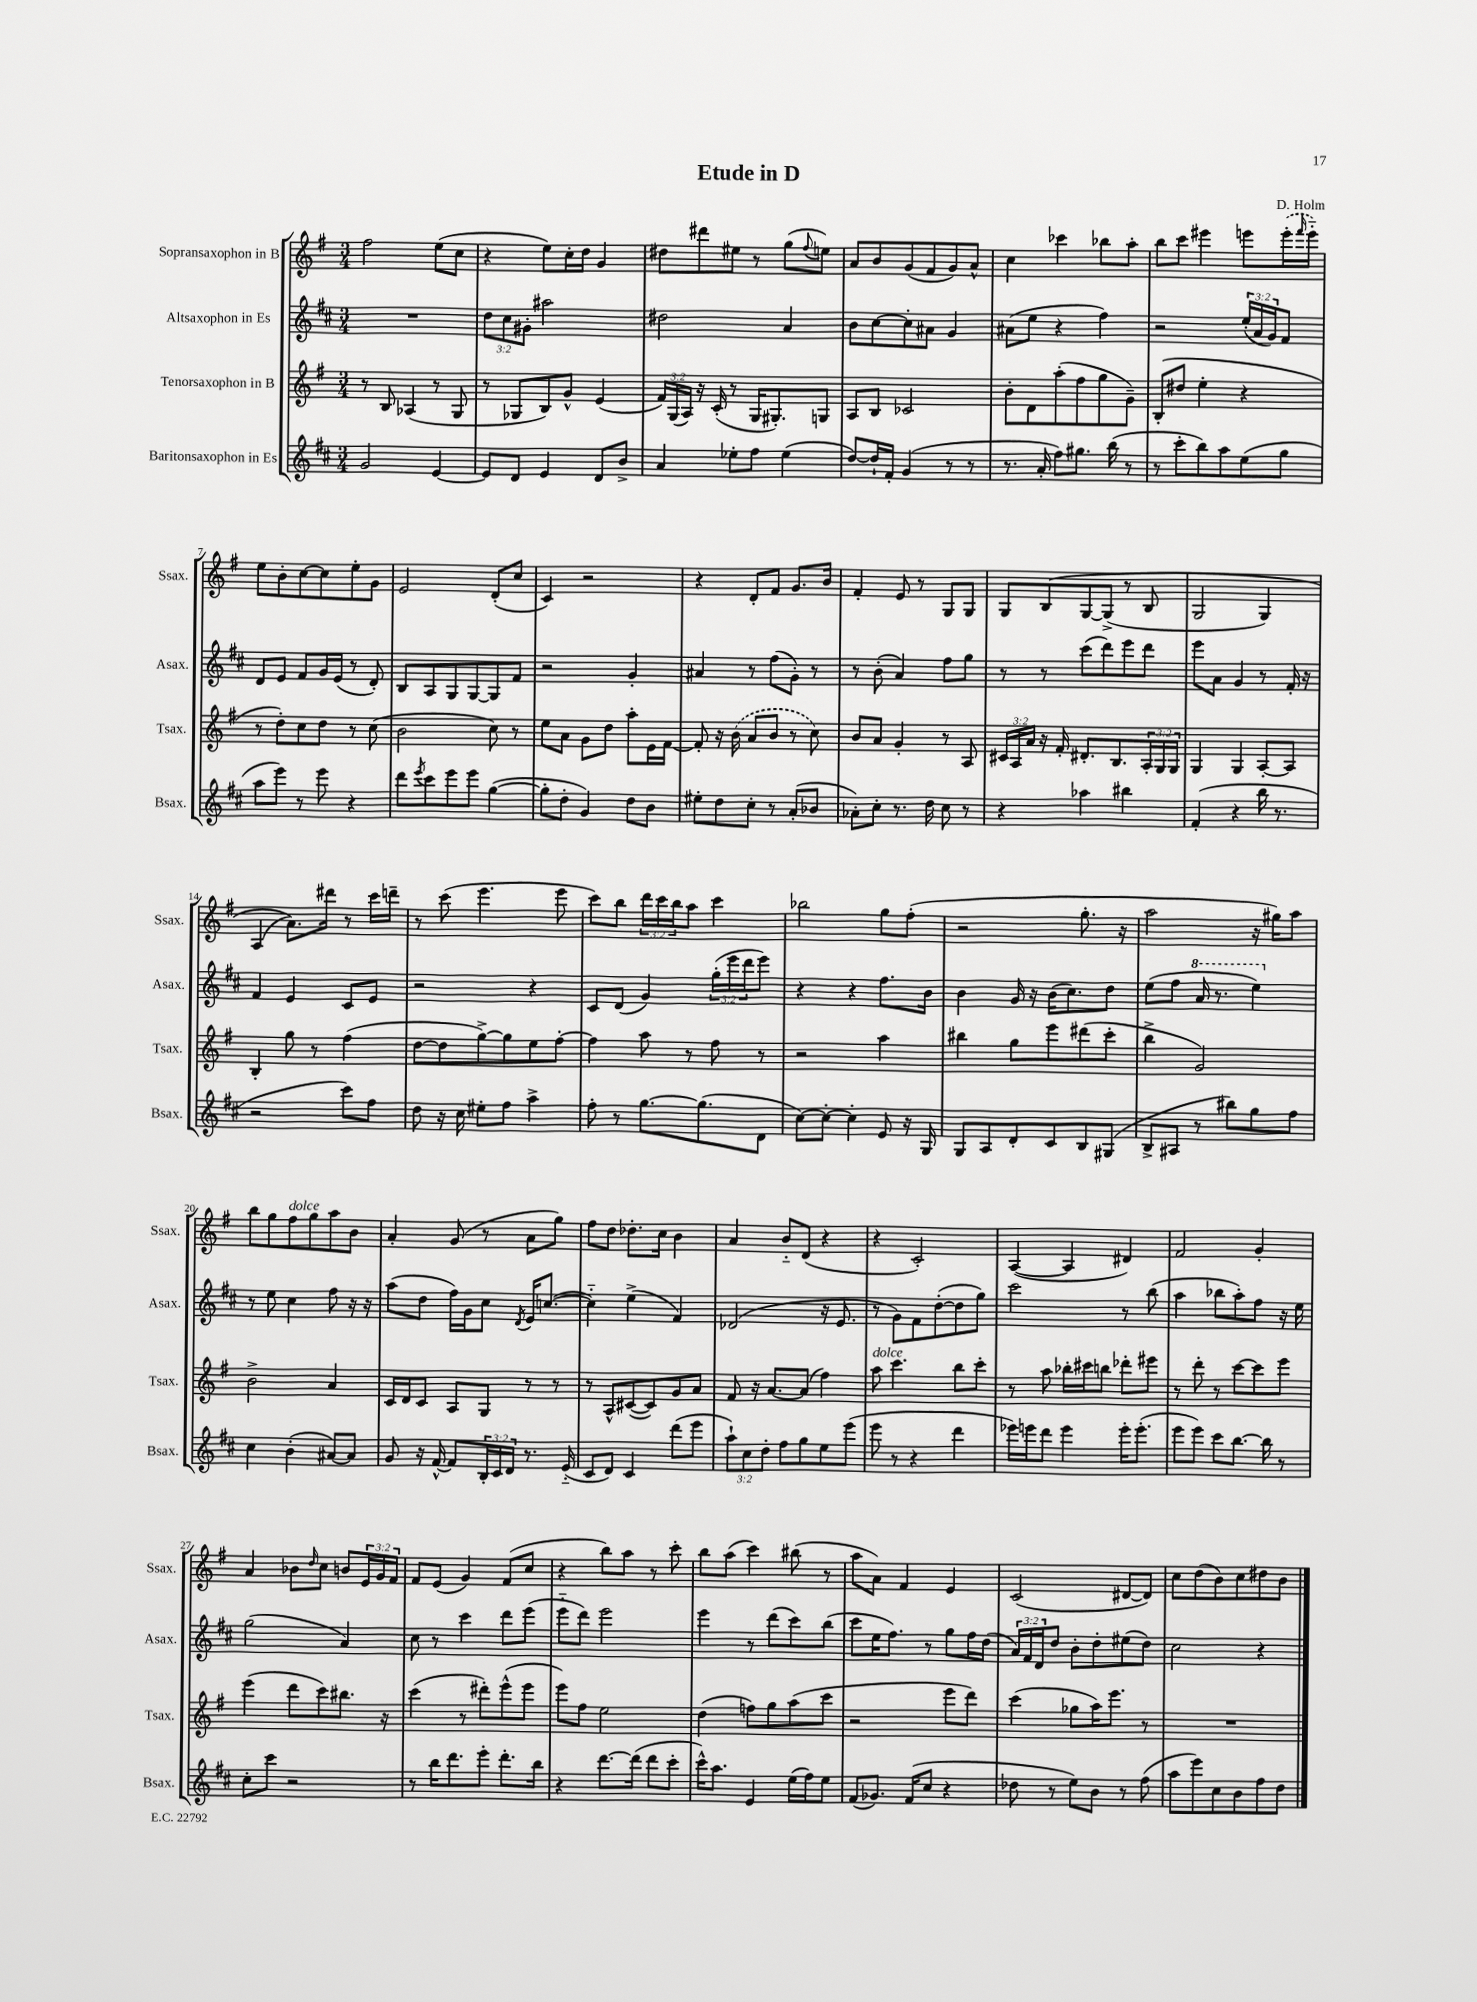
\header { title = "Etude in D" composer = "D. Holm" }
<<
\new StaffGroup <<
\new Staff = "s0" \with { instrumentName = "Sopransaxophon in B" shortInstrumentName = "Ssax." } {
    \clef treble \key g \major \numericTimeSignature \time 3/4 \override Staff.TupletNumber.text = #tuplet-number::calc-fraction-text
    fis''2 e''8( c''8 |
    r4 e''8) c''16-. d''16 g'4 |
    dis''8 dis'''8 eis''8 r8 g''8( \appoggiatura { fis''8 } e''8) |
    a'8 b'8 g'8( fis'8 g'8) a'8-^ |
    c''4 ces'''4 bes''8 a''8-. |
    b''8 c'''8 eis'''4 e'''8 \once \slurDashed e'''16-.( \grace { fis'''16 } e'''16-_) |
    e''8 b'8-. c''8~ c''8 e''8-. g'8 |
    e'2 d'8-.( c''8 |
    c'4) r2 |
    r4 d'8-. fis'8 g'8. b'16 |
    fis'4-. e'8 r8 g8 g8 |
    g8 b8\( g8~ g8->( r8 b8 |
    g2 g4) |
    a4( a'8.)\) dis'''16 r8 c'''16 d'''16-- |
    r8 c'''8( e'''4. e'''8 |
    c'''8) b''8 \tuplet 3/2 { d'''16 c'''16 b''16 } a''8 c'''4 |
    bes''2 g''8 fis''8-.( |
    r2 g''8.-. r16 |
    a''2 r16 gis''16) a''8 |
    b''8 g''8 fis''8^\markup { \italic "dolce" } g''8 a''8 b'8 |
    a'4-. g'8( r8 a'8 g''8) |
    fis''8 d''8 des''8.-. c''16 b'4 |
    a'4 b'8-_ d'8( r4 |
    r4 c'2-.) |
    a4~( a4 dis'4) |
    fis'2 g'4-. |
    a'4 bes'8 \grace { d''16 } c''8 b'8 \tuplet 3/2 { e'16 g'16 fis'16 } |
    fis'8 e'8( g'4) fis'8( c''8 |
    r4 b''8) a''8 r8 c'''8-. |
    b''8 a''8( c'''4) bis''8( r8 |
    a''8 a'8) fis'4 e'4 |
    c'2( dis'8~ dis'8) |
    c''8 d''8( b'8) c''8 dis''8 b'8 \bar "|." |
}
\new Staff = "s1" \with { instrumentName = "Altsaxophon in Es" shortInstrumentName = "Asax." } {
    \clef treble \key d \major \numericTimeSignature \time 3/4 \override Staff.TupletNumber.text = #tuplet-number::calc-fraction-text
    R2. |
    \tuplet 3/2 { d''8 cis''8 gis'8-. } ais''2 |
    dis''2 a'4 |
    b'8 cis''8~ cis''8-. ais'8 g'4 |
    ais'8( e''8 r4 fis''4) |
    r2 \tuplet 3/2 { e''16-.( a'16 g'16) } fis'8 |
    d'8 e'8 fis'8 g'16 e'16( r8 d'8-.) |
    b8 a8 g8 g8~ g8 fis'8 |
    r2 g'4-. |
    ais'4 r8 fis''8( g'8-.) r8 |
    r8 b'8-.( a'4) fis''8 g''8 |
    r8 r8 cis'''8( d'''8) e'''8 d'''8 |
    e'''8 a'8 g'4 r8 fis'16-. r16 |
    fis'4 e'4 cis'8 e'8 |
    r2 r4 |
    cis'8 d'8( g'4) \tuplet 3/2 { g''16-.( e'''16 d'''16 } e'''8) |
    r4 r4 fis''8. b'16 |
    b'4 g'16 r16 b'16( cis''8.) d''8 |
    e''8( fis''8 \ottava #1 a''16 r8. e'''4) \ottava #0 |
    r8 e''8 cis''4 fis''8 r16 r16 |
    a''8( d''8 fis''16) g'16 cis''8 \acciaccatura { d'8 } e'16 c''8.~( |
    c''4-_) e''4->( fis'4) |
    des'2( r16 e'8. |
    r8 g'8) fis'8 d''8~-.( d''8 g''8) |
    cis'''2 r8 b''8( |
    a''4 bes''8 a''8-.) fis''8 r16 e''16 |
    g''2( a'4) |
    cis''8 r8 cis'''4 d'''8 e'''8( |
    e'''8-_ d'''8) e'''2 |
    e'''4 r8 d'''8( cis'''8) b''8( |
    cis'''8 e''16 fis''8.) r8 g''8 fis''16 d''16( |
    \tuplet 3/2 { a'16) fis'16 d'16 } d''8 b'8-. d''8-. eis''8( d''8) |
    cis''2 r4 \bar "|." |
}
\new Staff = "s2" \with { instrumentName = "Tenorsaxophon in B" shortInstrumentName = "Tsax." } {
    \clef treble \key g \major \numericTimeSignature \time 3/4 \override Staff.TupletNumber.text = #tuplet-number::calc-fraction-text
    r8 b8 aes4( r8 g8 |
    r8 ges8 b8) g'8-^ e'4( |
    \tuplet 3/2 { fis'16) g16( a16) } r16 c'16-.( r8 g16 gis8.-.) g8 |
    a8 b8 ces'2 |
    b'8-. d'8 a''8-.( fis''8 g''8 g'8--) |
    b8-.( dis''8 e''4-. r4 |
    r8 d''8-.) c''8 d''8 r8 c''8( |
    b'2 c''8) r8 |
    e''8 a'8 g'8 d''8 a''8-. e'16 fis'16~ |
    fis'8-. r16 \once \slurDashed b'16( a'8 b'8 r8 c''8) |
    b'8 a'8 g'4-. r8 a8 |
    \tuplet 3/2 { cis'16 a16 a'16 } r16 fis'16-. dis'8.-. b8. \tuplet 3/2 { a16-. g16 g16 } |
    g4 g4 a8~-. a8 |
    b4-. g''8 r8 fis''4( |
    d''8~ d''8 g''8~->) g''8 e''8 fis''8~-. |
    fis''4 a''8 r8 fis''8 r8 |
    r2 a''4 |
    bis''4 g''8 e'''8 dis'''8( c'''8-. |
    b''4-> g'2) |
    b'2-> a'4 |
    c'16 d'16 c'8 a8 g8 r8 r8 |
    r8 a8-^ cis'8~( cis'8) g'8 a'8 |
    fis'8 r16 a'8.~ a'8( fis''4) |
    a''8^\markup { \italic "dolce" } c'''4. b''8 c'''8-. |
    r8 a''8 bes''16-. cis'''16 b''8 des'''8-. eis'''8 |
    r8 d'''8-. r8 c'''8~ c'''8 e'''8 |
    e'''4( d'''8 c'''8) bis''8. r16 |
    c'''4( r8 dis'''8-.) e'''8-^( e'''8 |
    e'''8) fis''8 e''2 |
    d''4( f''8) g''8 a''8( c'''8 |
    r2 e'''8 d'''8) |
    c'''4( ges''8 a''16) e'''8. r8 |
    R2. \bar "|." |
}
\new Staff = "s3" \with { instrumentName = "Baritonsaxophon in Es" shortInstrumentName = "Bsax." } {
    \clef treble \key d \major \numericTimeSignature \time 3/4 \override Staff.TupletNumber.text = #tuplet-number::calc-fraction-text
    g'2 e'4~ |
    e'8 d'8 e'4 d'8 b'8-> |
    a'4 ees''8-. fis''8 ees''4( |
    d''8~) d''16-! fis'16-. g'4( r8 r8 |
    r8. a'16-. fis''8) gis''8. b''16( r8 |
    r8 cis'''8-. b''8) a''8 e''8( g''8 |
    a''8 e'''8) r8 e'''8 r4 |
    d'''8 \acciaccatura { e'''8 } cis'''8 e'''8 e'''8 g''4~( |
    g''8-. d''8-. g'4) d''8 b'8 |
    eis''8-. d''8 cis''8-. r8 a'8-.( bes'8 |
    aes'8-.) cis''8-. r8. d''16 cis''8 r8 |
    r4 aes''4 bis''4 |
    fis'4-.( r4 b''16 r8. |
    r2 cis'''8) fis''8 |
    d''8 r16 cis''16 eis''8-. fis''8 a''4-> |
    fis''8-. r8 g''8.~ g''8.( d'8 |
    cis''8~) cis''8~-. cis''4-. e'8 r16 g16 |
    g8 a8 d'8-. cis'8 b8 gis8( |
    b8-> ais8 r8 bis''8) g''8 fis''8 |
    cis''4 b'4-.( ais'8~) ais'8 |
    g'8 r16 fis'16~-^ fis'8 \tuplet 3/2 { b16-. cis'16 d'16 } r8. e'16-_( |
    cis'8 d'8) cis'4 d'''8( e'''8 |
    \tuplet 3/2 { a''8-!) cis''8 d''8-. } fis''8 g''8 e''8 e'''8( |
    e'''8 r8 r4 d'''4 |
    ees'''16) e'''16 d'''8 e'''4 e'''16-. e'''8.-.( |
    e'''8 e'''8) cis'''8 b''8.~ b''16 r8 |
    cis''8-. cis'''8 r2 |
    r8 b''16 d'''8. e'''8-. d'''8.-. b''16 |
    r4 d'''8.~ d'''16( d'''8 cis'''8-. |
    cis'''16-^) a''8. e'4 e''16( fis''16) e''8 |
    fis'8( ges'8.) fis'16( cis''8 r4 |
    des''8 r8 e''8) b'8 r8 fis''8( |
    a''8 e'''8) cis''8 b'8 fis''8 d''8 \bar "|." |
}
>>
>>
